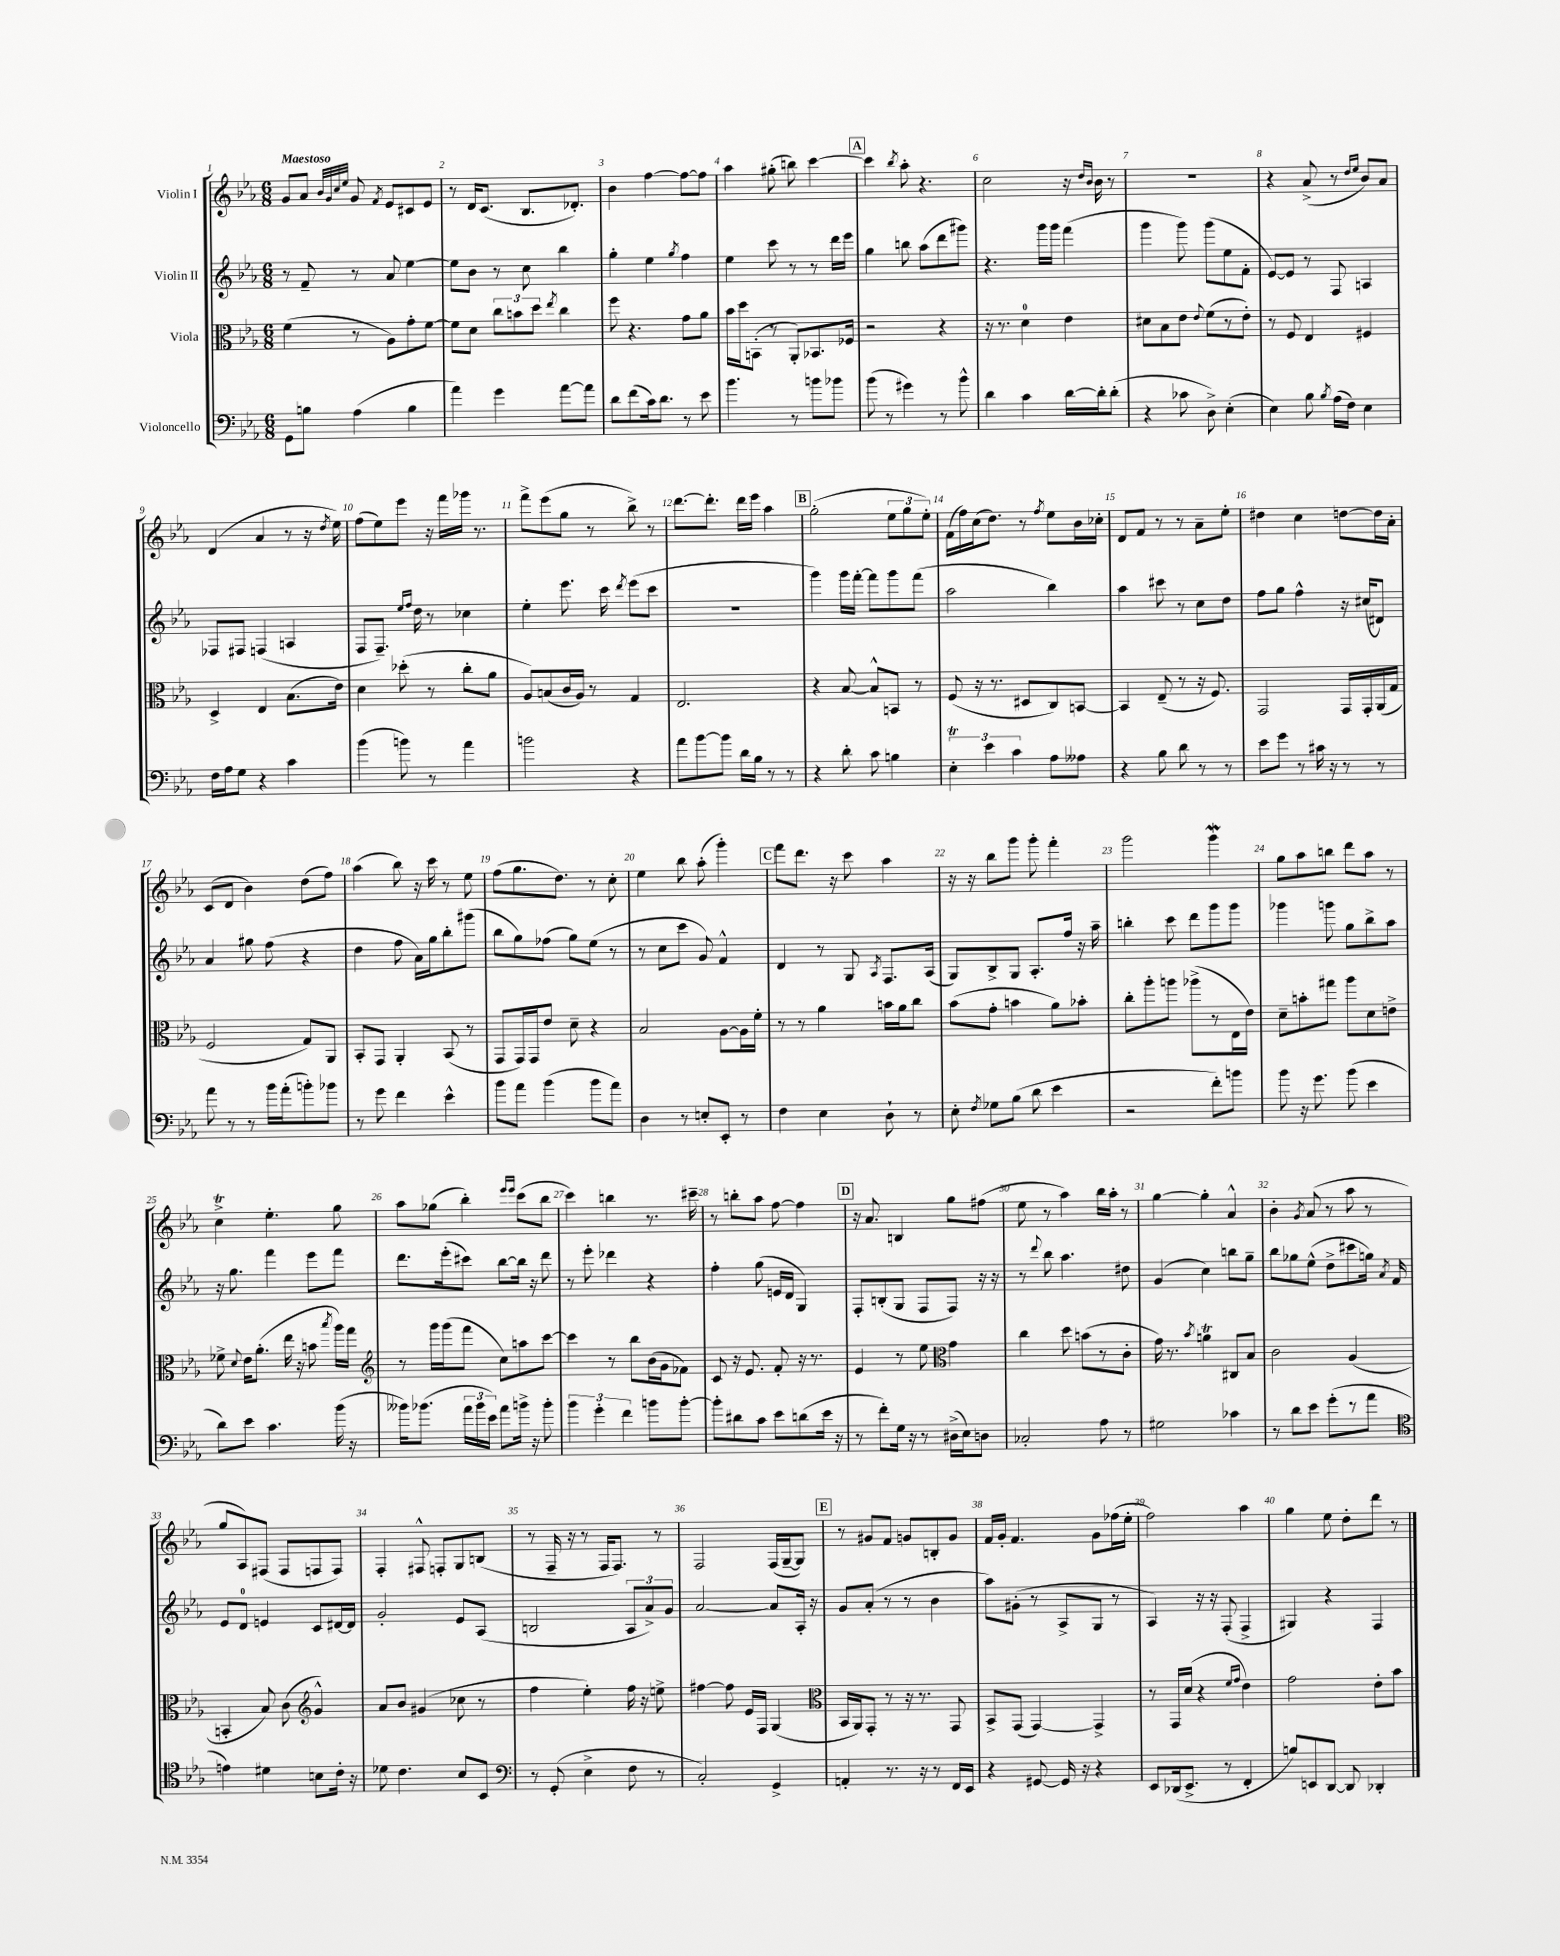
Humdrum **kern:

**kern	**kern	**kern	**kern
*staff4	*staff3	*staff2	*staff1
*clefF4	*clefC3	*clefG2	*clefG2
*k[b-e-a-]	*k[b-e-a-]	*k[b-e-a-]	*k[b-e-a-]
*M6/8	*M6/8	*M6/8	*M6/8
8GG\L	(4f\	8r	8g/L
8B\J	.	8f~/	8a-/J
.	.	.	32qqb-/LLL
.	.	.	32qqg/
.	.	.	32qqcc/
.	.	.	32qqee-/JJJ
(4A-\	8r	8r	8g/
.	.	.	8qf/
.	8A-\L)	8a-/	8e-/L
4B\	8g'\	[4ee-\	8c#/
.	[8f\J	.	8e-/J
=	=	=	=
4a-\)	8f\]L	8ee-\]L	8r
.	8d\J	8b-\J	16d/LK
.	.	.	(8.c/J
4g\	12cc\L	8r	.
.	12b\	.	.
.	.	8cc\	8.B-/L
.	12dd\J	.	.
.	8qee-/	.	.
[8a-\L	4cc\	4bb-\	.
.	.	.	8.d-'/J)
8a-\]J	.	.	.
=	=	=	=
8d\L	8ff\	4gg'\	4b-\
(8f\	4.r	.	.
16c\k)	.	4ee-\	[4ff\
8.d\J	.	.	.
.	.	8qgg/	.
8r	8g\L	4ff\	8ff\_L
8e-\	8a-\J	.	8ff\]J
=	=	=	=
4.b-\	16b-\LL	4ee-\	4aa-\
.	16dd\J	.	.
.	(8BB'\J	.	.
.	8r	8ccc\	(8gg#'\
8r	8AA-'/L)	8r	8bb\)
8b\L	8.BB-/	8r	[4ccc\
8b-\J	.	16ddd\LL	.
.	16F-/Jk	16eee-\JJ	.
=	=	=	=
(8b-\	2r	4gg\	4ccc\]
8r	.	.	.
.	.	.	8qbb-/
4g#\)	.	8bb\	8aa-'\
.	.	(8aa-\L	4.r
8r	4r	8ddd\	.
8b-^^\	.	8ggg#\J)	.
=	=	=	=
4d\	16r	4.r	2cc\
.	8.r	.	.
4c\	4d\	.	.
.	.	16ggg\LL	.
.	.	16ggg\JJ	.
[16d\LL	4e-\	(4fff\	16r
.	.	.	16qqdd/LL
.	.	.	16qqb-/JJ
16d'\]J	.	.	16b-\
(8d'\J	.	.	8r
=	=	=	=
4r	8d#\L	4ggg\	2.r
.	8B-\	.	.
8c-\	8e-\J	8ggg\)	.
.	8qqe-/	.	.
8D^\)	(8f\L	(8ggg\L	.
(4E-'\	8r	8ee-\	.
.	8e-'\J)	8f'\J	.
=	=	=	=
4E-\)	8r	[8e-/L)	4r
.	8F/	8e-/]J	.
8B-\	4E-/	8r	(8a-^/
8qB-/	.	.	.
(16A-\LL	.	8F/	8r
16F\JJ)	.	.	.
.	.	.	16qqdd/LL
.	.	.	16qqee-/JJ
4E-\	4F#/	4A/	8b-/L)
.	.	.	8a-/J
=	=	=	=
16F\LL	4D^/	8F-/L	(4d/
16A-\J	.	.	.
8G\J	.	8F#/J	.
4r	4E-/	(4F/	4a-/
4c\	(8.B-\L	4A/	8r
.	.	.	16r
.	.	.	8qdd/
.	16e-\Jk)	.	16ee-\)
=	=	=	=
(4b-\	4d\	8F/L	(8ff\L
.	.	8.F~/J)	8ee-\)
8b\)	(8dd-'\	.	8eee-\J
.	.	16qqee-/LL	.
.	.	16qqff/JJ	.
.	.	16dd\	.
8r	8r	8r	16r
.	.	.	16fff\LL
4a-\	8cc'\L	4cc-\	16ggg-\JJ
.	.	.	8.r
.	8a-\J	.	.
=	=	=	=
2b\	8A-/L)	4ee-'\	8fff^\L
.	(8B/	.	(8eee-\
.	16c/L	8.eee-\	8gg\J
.	16A-/JJ)	.	.
.	8r	.	8r
.	.	16ccc\	.
.	.	8qddd/	.
4r	4G/	(8eee-\L	8bb-^\)
.	.	8ccc\J	8r
=	=	=	=
8a-\L	2.E-/	2.r	[8.ddd\L
[8b-\	.	.	.
.	.	.	8.ddd'\]J
8b-\]J	.	.	.
16d\LL	.	.	16ddd\LL
16B-\JJ	.	.	16eee-\JJ
8r	.	.	4aa-\
8r	.	.	.
=	=	=	=
4r	4r	4ggg\)	(2gg'\
8d'\	[8B-/	16ggg\LL	.
.	.	[16fff'\JJ	.
8c\	8B-^^/]L	8fff\]L	.
4B\	8BB/J	8ggg\	12ee-\L
.	.	.	12gg\
.	8r	(8fff\J	.
.	.	.	12ee-'\J)
=	=	=	=
6E-'\	(8F/	2aa-\	(16f\LL
.	.	.	16ff\)
.	16r	.	(16cc\J
6e-\	.	.	.
.	8.r	.	8.dd\J)
6c\	.	.	.
.	8D#/L	.	8r
.	.	.	8qff/
8A-\L	8C/)	4bb-\)	8ee-\L
8A--\J	[8BB/J	.	16b-\L
.	.	.	16cc-'\JJ
=	=	=	=
4r	4BB/]	4aa-\	8d/L
.	.	.	8f/J
8B-\	(8E-~/	8ccc#\	8r
8d\	8r	8r	8r
8r	16r	8cc\L	8a-~\L
.	8.F/)	.	.
8r	.	8dd\J	8ee-'\J
=	=	=	=
8e-\L	2GG/	8ff\L	4dd#\
8g\J	.	8gg\J	.
8r	.	4ff^^\	4cc\
16c#\	.	.	.
16r	.	.	.
8r	16GG/LL	16r	[8dd\L
.	16GG'/	(16cc#/LK	.
8r	(16AA-/	8d#/J)	16dd\]L
.	16G/JJ	.	16a-'\JJ
=	=	=	=
8a-\	2F/	4a-/	(8c/L
8r	.	.	8d/J
8r	.	8gg#\	4b-\)
16b-\LL	.	(8ff\	.
(16a-'\J	.	.	.
8b'\)	8G/L)	4r	(8dd\L
8b-\J	8AA-/J	.	8ff\J)
=	=	=	=
8r	8BB-'/L	4dd\	(4aa-\
8g\	8GG/J	.	.
4f\	4AA-'/	8ff\	8bb-\)
.	.	16a-\LL)	16r
.	.	16gg\J	16ccc\
4e-^^\	(8BB-/	8bb-'\	8r
.	8r	(8ggg#\J	8ee-\
=	=	=	=
8b-\L	8GG/L	8bb-\L	(8ff\L
8a-\J	16GG/L)	8gg\)	8.gg\
.	16GG/J	.	.
(4b-\	8e-/J	(8ff-\J	.
.	.	.	8.dd\J)
.	8d~\	8gg\L)	.
8b-\L	4r	(8ee-\J	8r
8a-\J)	.	8r	8cc'\
=	=	=	=
4D\	2B-/	8r	4ee-\
.	.	8cc\L	.
8r	.	8ccc\J	8bb-\
8E'/L	.	8g/)	(8aa-'\
8EE-'/J	[8A-\L	4f^^/	4ggg'\)
8r	16A-\]L	.	.
.	16f'\JJ	.	.
=	=	=	=
4F\	8r	4d/	8fff\L
.	8r	.	8.ddd\J
4E-\	4a-\	8r	.
.	.	.	16r
.	.	8G/	8ccc\
.	.	8qA-/	.
8D`\	16b\LL	8.F/L	4aa-\
.	16a-\J	.	.
8r	8cc\J	.	.
.	.	(16A-/Jk	.
=	=	=	=
8E-'\	(8b-\L	8G/L)	16r
.	.	.	16r
8qF/	.	.	.
8G-\L	8g'\J	8B-^/	8bb-\L
(8B-\J	4b\	8G/J	8ggg\J
8d\	.	8.A-'/L	8ggg'\
4e-\	8a-\L)	.	4fff'\
.	.	16ff/Jk	.
.	8b-'\J	16r	.
.	.	16aa-~\	.
=	=	=	=
2r	8cc'\L	4bb'\	2ggg\
.	8aa-'\	.	.
.	8aa\J	8ccc\	.
.	(8aa-^\L	8ddd\L	.
8f'\L)	8r	8ggg\	4ggg\
8b\J	16E-\L	8ggg\J	.
.	16e-\JJ)	.	.
=	=	=	=
8b-\	8d~\L	4ggg-\	8gg\L
16r	8b'\	.	8aa-\
8.g\	.	.	.
.	8gg#\J	8ggg\	8bb\J
(8b-\	8aa-\L	8gg\L	8ddd\L
4e-\	8d\	8bb-^\	8aa-\J
.	8e^\J	8aa-\J	8r
=	=	=	=
8d\L)	8f-^\	16r	4cc^\
.	.	8.gg\	.
.	8qqd/	.	.
8e-\J	16e-\LK	.	.
.	(8.a-'\J	.	.
4.c\	.	4fff\	4.ee-'\
.	16ee-\	.	.
.	16r	.	.
.	8b\	8eee-\L	.
.	8qbb-/	.	.
(16b-\	16aa-\LL)	8fff\J	8gg\
16r	16gg\JJ	.	.
=	=	=	=
*	*clefG2	*	*
16b--\LK)	8r	8.ddd\L	8aa-\L
(8.b-\J	.	.	.
.	16ggg\LL	.	(8gg-\J
.	(16ggg\J	(16eee-'\k	.
24a-\LL	8fff\J	8ccc#\J)	4bb-'\)
24b-\	.	.	.
24e-\JJ)	.	.	.
8a-\L	8cc\L)	[8bb-\L	.
.	.	.	16qqeee-/LL
.	.	.	16qqeee-/JJ
16b^\Jk	8aa\	16bb-\]Jk	(8ccc\L
16r	.	16r	.
8b'\	[8ccc\J	8ddd\	8bb-\J
=	=	=	=
6b-\	4ccc\]	8r	4ccc\)
.	.	8eee-'\	.
6g'\	.	.	.
.	8r	4ddd-\	4bb\
6f\	.	.	.
.	8bb-\L	.	.
8b\L	(16b-\L	4r	8.r
.	16g\J	.	.
[8b'\J	8f-\J)	.	.
.	.	.	16ccc#~\
=	=	=	=
8b'\]L	8c/	4ff'\	8r
8d#\	16r	.	8bb'\L
.	8.e-/	.	.
8c\J	.	(8gg\	8aa-\J
8e-\L	8f'/	16e/LL	[8ff\
.	.	16d/JJ	.
(8d\	16r	4G/)	4ff\]
.	8.r	.	.
16e-\Jk	.	.	.
16r	.	.	.
=	=	=	=
8r	4e-/	8F'/L	16r
.	.	.	8.a-/
8f'\L)	.	(8B'/	.
16G\Jk	8r	8G/J	4B/
16r	.	.	.
8r	8ee-\	8F/L	.
*	*clefC3	*	*
(16D#^\LL	4g\	8F/J)	8gg\L
16E-\J)	.	.	.
8D\J	.	16r	(8ff#\J
.	.	16r	.
=	=	=	=
2C-'/	4cc\	8r	8ee-\
.	.	8qqddd/	.
.	.	8bb-\	8r
.	8dd\	4.aa-\	4aa-\)
.	(8b\L	.	.
8A-\	8r	.	16bb-\LL
.	.	.	16aa-'\JJ
8r	8c'\J	8dd#\	8r
=	=	=	=
2G#\	16g\)	(4g/	[4gg\
.	8.r	.	.
.	8qb-/	.	.
.	4a\	4cc\)	4gg'\]
4c-\	8C#/L	8bb\L	4a-^^/
.	8B-/J	8gg~\J	.
=	=	=	=
8r	2c\	8bb-\L	4b-'\
8d\L	.	8gg-\	.
.	.	.	8qg/
8e-\J	.	(8ee-^^\J	(8a-/
(8g'\L	.	8dd^\L	8r
8r	(4A-/	8ccc#\	8aa-\
8a-\J	.	16gg\Jk)	8r
.	.	8qa-/	.
.	.	16f/	.
=	=	=	=
*clefC4	*	*	*
4e\)	4BB'/	8e-/L	8gg/L
.	.	8d/J	8A-/)
4d#\	8B-/)	4e/	(8F#/J
.	(8c\	.	8F#/L
*	*clefG2	*	*
8B\L	4g^^/)	8c/L	8F/
16c'\Jk	.	[16d#/L	8F/J)
16r	.	16d#/]JJ	.
=	=	=	=
8d-\	8a-/L	2g'/	4F'/
4.c\	8b-/J	.	.
.	(4g#/	.	8F#^^/
.	.	.	8F'/L
8B-/L	8cc-\	8e-/L	8G/
8BB-/J	8r	(8A-/J	(8B/J
=	=	=	=
*clefF4	*	*	*
8r	4ff\	2B/	8r
(8GG'/	.	.	16F~/
.	.	.	16r
4E-^\	4ee-'\)	.	8r
.	.	.	16F/LK
.	.	.	8.F/J)
8F\	16ff\	12A-/L	.
.	16r	.	.
.	.	12a-^/)	.
8r	8ee^\	.	8r
.	.	12g/J	.
=	=	=	=
2C'/)	[4ff#\	[2a-/	2F/
.	8ff#\]	.	.
.	16e-/LL	.	.
.	16F/JJ	.	.
4GG^/	(4G/	8a-/]L	(16F/LL
.	.	.	[16G~/J
.	.	16A-'/Jk	8G/]J)
.	.	16r	.
=	=	=	=
*	*clefC3	*	*
4AA'/	16BB-/LL	8g/L	8r
.	16AA-/J)	.	.
.	8GG'/J	(8a-'/J	8g#/L
8.r	8r	8r	8f/J
.	16r	8r	8g/L
16r	8.r	.	.
8r	.	4b-\	8B'/
16FF/LL	8GG/	.	8g/J
16EE-/JJ	.	.	.
=	=	=	=
4r	8BB-^/L	8aa-\L)	16f/LL
.	.	.	16g'/JJ
.	(8GG/J	(8g#'\J	4.f/
[8GG#/	[4GG/)	8r	.
16GG#/]	.	8A-^/L	.
16r	.	.	.
4r	4GG^/]	8G/J	8g\L
.	.	8r	(16ff-\L
.	.	.	16ee-'\JJ
=	=	=	=
8EE-/L	8r	4A-/)	2ff\)
(16DD-/k	16GG/LL	.	.
8.EE-^/J	(16d/JJ	.	.
.	4r	16r	.
.	.	16r	.
8r	.	(8F'/	.
.	16qqf/LL	.	.
.	16qqg/JJ	.	.
4FF'/	4e-\)	4F^/	4aa-\
=	=	=	=
8B/L)	2g\	4G#/)	4gg\
8EE/	.	.	.
[8DD/J	.	4r	8ee-\
8DD/]	.	.	8dd'\L
4DD-'/	8e-'\L	4F/	8ddd\J
.	8b-\J	.	8r
==	==	==	==
*-	*-	*-	*-
